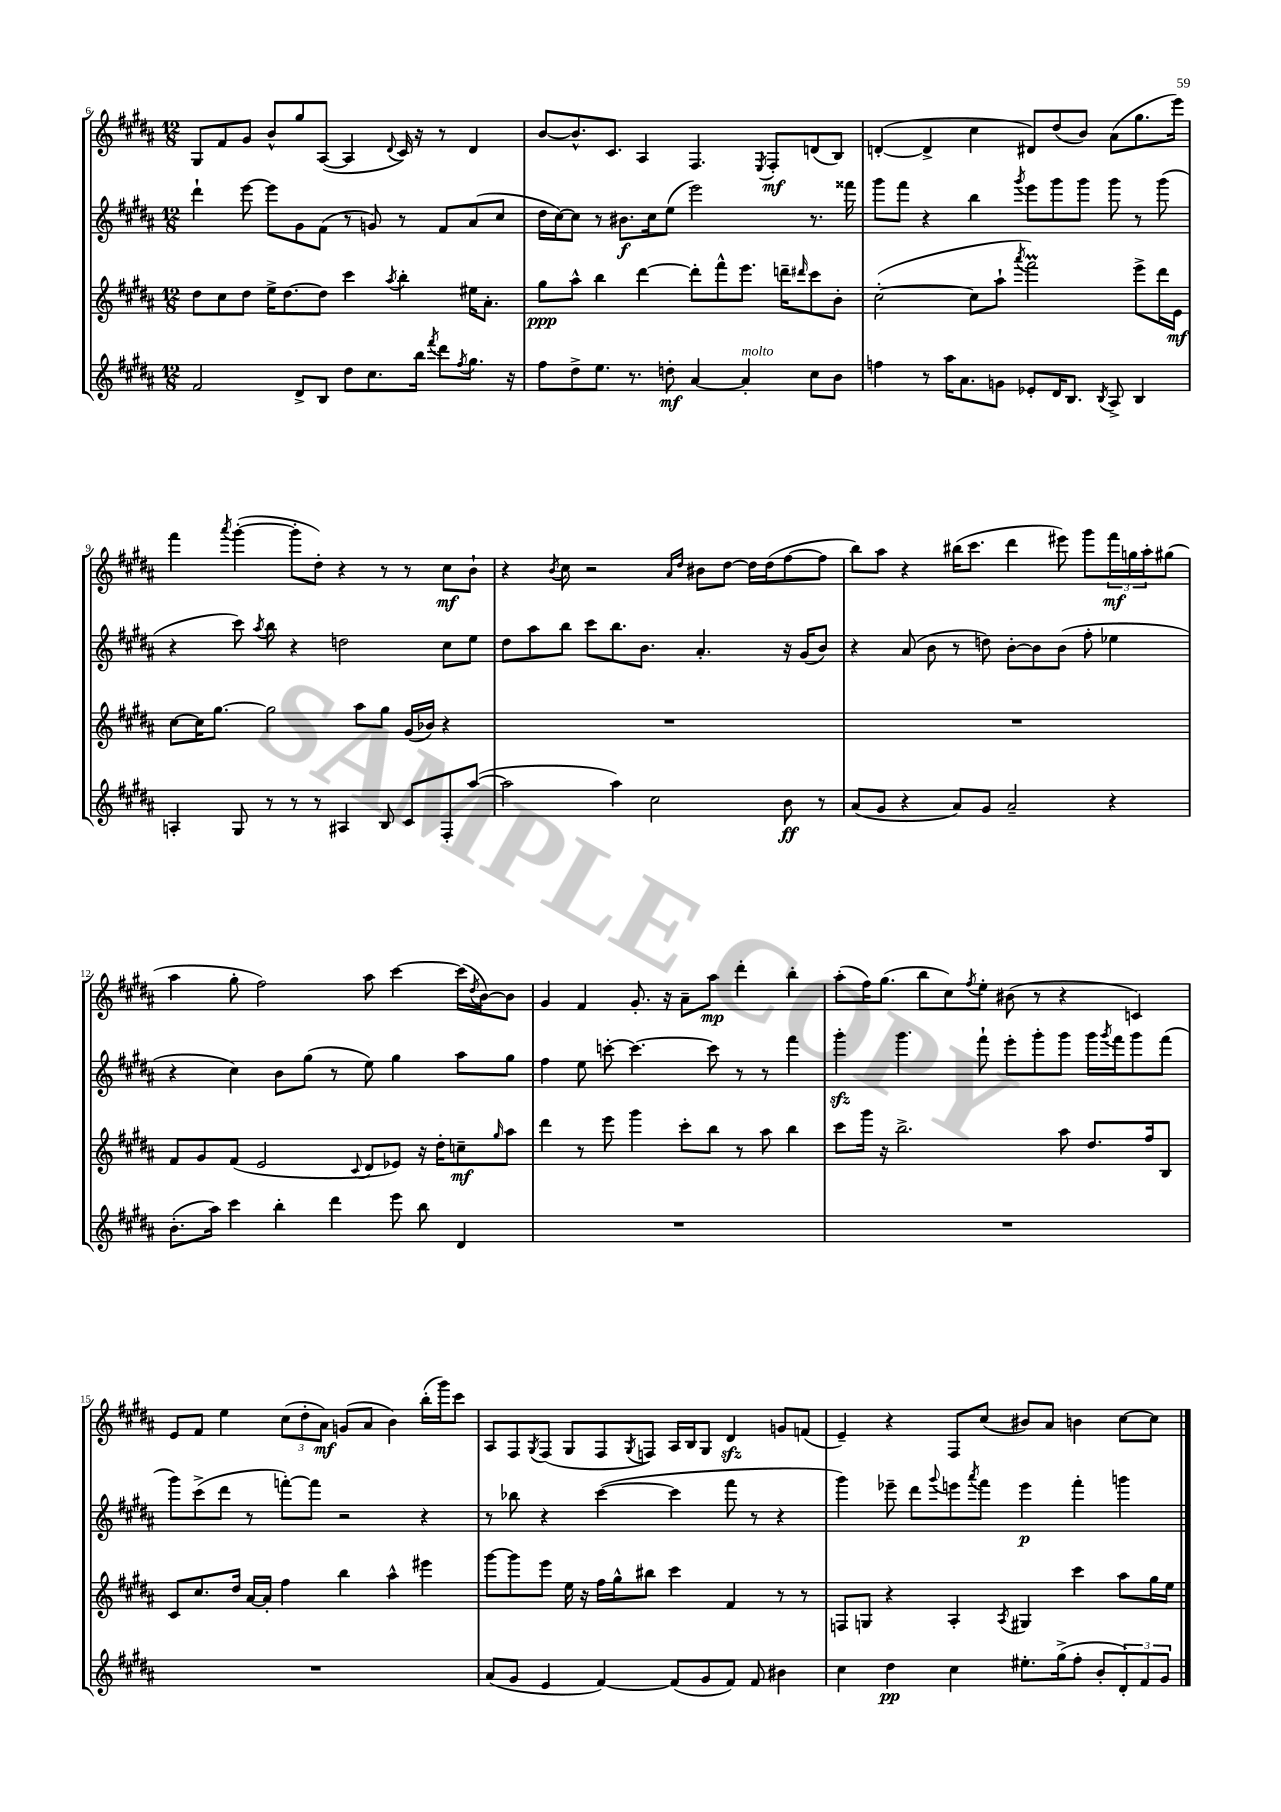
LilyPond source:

<<
\new StaffGroup <<
\new Staff = "s0" {
    \clef treble \key b \major \numericTimeSignature \time 12/8
    gis8 fis'8 gis'8 b'8-^ gis''8 ais8~( ais4 \appoggiatura { dis'8 } cis'16) r16 r8 dis'4 |
    b'8~ b'8.-^ cis'8. ais4 fis4. \acciaccatura { e8 } fis8-.\mf d'8( b8) |
    d'4~-.( d'4-> cis''4 dis'8) dis''8( b'8) ais'8( gis''8. e'''16) |
    fis'''4 \acciaccatura { ais'''8 } gis'''4~-.( gis'''8-. dis''8-.) r4 r8 r8 cis''8\mf b'8-! |
    r4 \acciaccatura { b'8 } cis''8 r2 \grace { ais'16 dis''16 } bis'8 dis''8~ dis''16 dis''16( fis''8~ fis''8 |
    b''8) ais''8 r4 bis''16( cis'''8. dis'''4 eis'''8) gis'''8 \tuplet 3/2 { fis'''16\mf g''16 ais''16-. } gis''8( |
    ais''4 gis''8-. fis''2) ais''8 cis'''4~ cis'''16( \acciaccatura { dis''8 } b'16~) b'8 |
    gis'4 fis'4 gis'8.-. r16 ais'8-- ais''8\mp dis'''4-. b''4-. |
    ais''8-.( fis''16) gis''8.( b''8 cis''8) \acciaccatura { fis''8 } e''8-. bis'8( r8 r4 c'4) |
    e'8 fis'8 e''4 \tuplet 3/2 { cis''8( dis''8-. ais'8\mf) } g'8( ais'8 b'4) b''16-.( gis'''16) cis'''8 |
    ais8 fis8 \acciaccatura { gis8 } fis8( gis8 fis8 \acciaccatura { gis8 } f8) ais16 b16 gis8 dis'4\sfz g'8 f'8( |
    e'4--) r4 fis8 cis''8( bis'8) ais'8 b'4 cis''8~ cis''8 \bar "|." |
}
\new Staff = "s1" {
    \clef treble \key b \major \numericTimeSignature \time 12/8
    dis'''4-! e'''8~ e'''8 gis'8 fis'8( r8 g'8) r8 fis'8 ais'8( cis''8 |
    dis''16 cis''16~) cis''8 r8 bis'8.\f cis''16 e''8( e'''2) r8. fisis'''16 |
    gis'''8 fis'''8 r4 b''4 \acciaccatura { gis'''8 } e'''8 gis'''8 gis'''8 gis'''8 r8 gis'''8( |
    r4 cis'''8) \acciaccatura { ais''8 } b''8 r4 d''2 cis''8 e''8 |
    dis''8 ais''8 b''8 cis'''8 b''8. b'8. ais'4.-. r16 gis'16( b'8) |
    r4 ais'8( b'8 r8 d''8) b'8~-. b'8 b'8( fis''8-. ees''4 |
    r4 cis''4) b'8 gis''8( r8 e''8) gis''4 ais''8 gis''8 |
    fis''4 e''8 c'''8~-. c'''4.~ c'''8 r8 r8 fis'''4 |
    gis'''4-.\sfz gis'''4. fis'''8-! e'''8-. gis'''8-. gis'''8 gis'''16 \acciaccatura { gis'''8 } fis'''16 gis'''8 fis'''8( |
    gis'''8) cis'''8->( dis'''8 r8 f'''8~-.) f'''8 r2 r4 |
    r8 bes''8 r4 cis'''4~( cis'''4 fis'''8 r8 r4 |
    gis'''4) ees'''8-- dis'''8 \appoggiatura { gis'''8 } e'''8 \acciaccatura { ais'''8 } fis'''8 e'''4\p fis'''4-. g'''4 \bar "|." |
}
\new Staff = "s2" {
    \clef treble \key b \major \numericTimeSignature \time 12/8
    dis''8 cis''8 dis''8 e''16-> dis''8.~ dis''8 cis'''4 \acciaccatura { ais''8 } b''4-. eis''16 ais'8.-. |
    gis''8\ppp ais''8-^ b''4 dis'''4~ dis'''8-. fis'''8-^ e'''8. d'''16-- \grace { dis'''16 } cis'''8 b'8-. |
    cis''2~-.( cis''8 ais''8-! \acciaccatura { ais'''8 } fis'''2\prall) e'''8-> dis'''16 e'16\mf |
    cis''8~ cis''16 gis''8.~ gis''2 ais''8 gis''8 gis'16( bes'16) r4 |
    R1. |
    R1. |
    fis'8 gis'8 fis'8( e'2 \appoggiatura { cis'8 } dis'8 ees'8) r16 dis''16-. c''8--\mf \grace { gis''16 } ais''8 |
    dis'''4 r8 e'''8 gis'''4 cis'''8-. b''8 r8 ais''8 b''4 |
    cis'''8 gis'''16 r16 b''2.-> ais''8 dis''8. fis''16 b8 |
    cis'8 cis''8. dis''16 ais'16~ ais'16-. fis''4 b''4 ais''4-^ eis'''4 |
    gis'''8~ gis'''8 e'''8 e''16 r16 fis''16 gis''16-^ bis''8 cis'''4 fis'4 r8 r8 |
    f8 g8 r4 ais4-. \acciaccatura { ais8 } gis4 cis'''4 ais''8 gis''16 e''16 \bar "|." |
}
\new Staff = "s3" {
    \clef treble \key b \major \numericTimeSignature \time 12/8
    fis'2 dis'8-> b8 dis''8 cis''8. b''16 \acciaccatura { fis'''8 } dis'''8 \acciaccatura { fis''8 } gis''8. r16 |
    fis''8 dis''8-> e''8. r8. d''8-.\mf ais'4~ ais'4-.^\markup { \italic "molto" } cis''8 b'8 |
    f''4 r8 ais''16 ais'8. g'8 ees'8-. dis'16 b8. \acciaccatura { b8 } ais8-> b4 |
    a4-. gis8 r8 r8 r8 ais4 b8 cis'8 fis8-. ais''8~( |
    ais''2 ais''4) cis''2 b'8\ff r8 |
    ais'8( gis'8 r4 ais'8) gis'8 ais'2-- r4 |
    b'8.-.( ais''16) cis'''4 b''4-. dis'''4 e'''8 b''8 dis'4 |
    R1. |
    R1. |
    R1. |
    ais'8( gis'8 e'4 fis'4~) fis'8( gis'8 fis'8) fis'8 bis'4 |
    cis''4 dis''4\pp cis''4 eis''8.-. gis''16->( fis''8-. b'8-. \tuplet 3/2 { dis'8-.) fis'8 gis'8 } \bar "|." |
}
>>
>>
\layout { \context { \Score currentBarNumber = #6 } }
